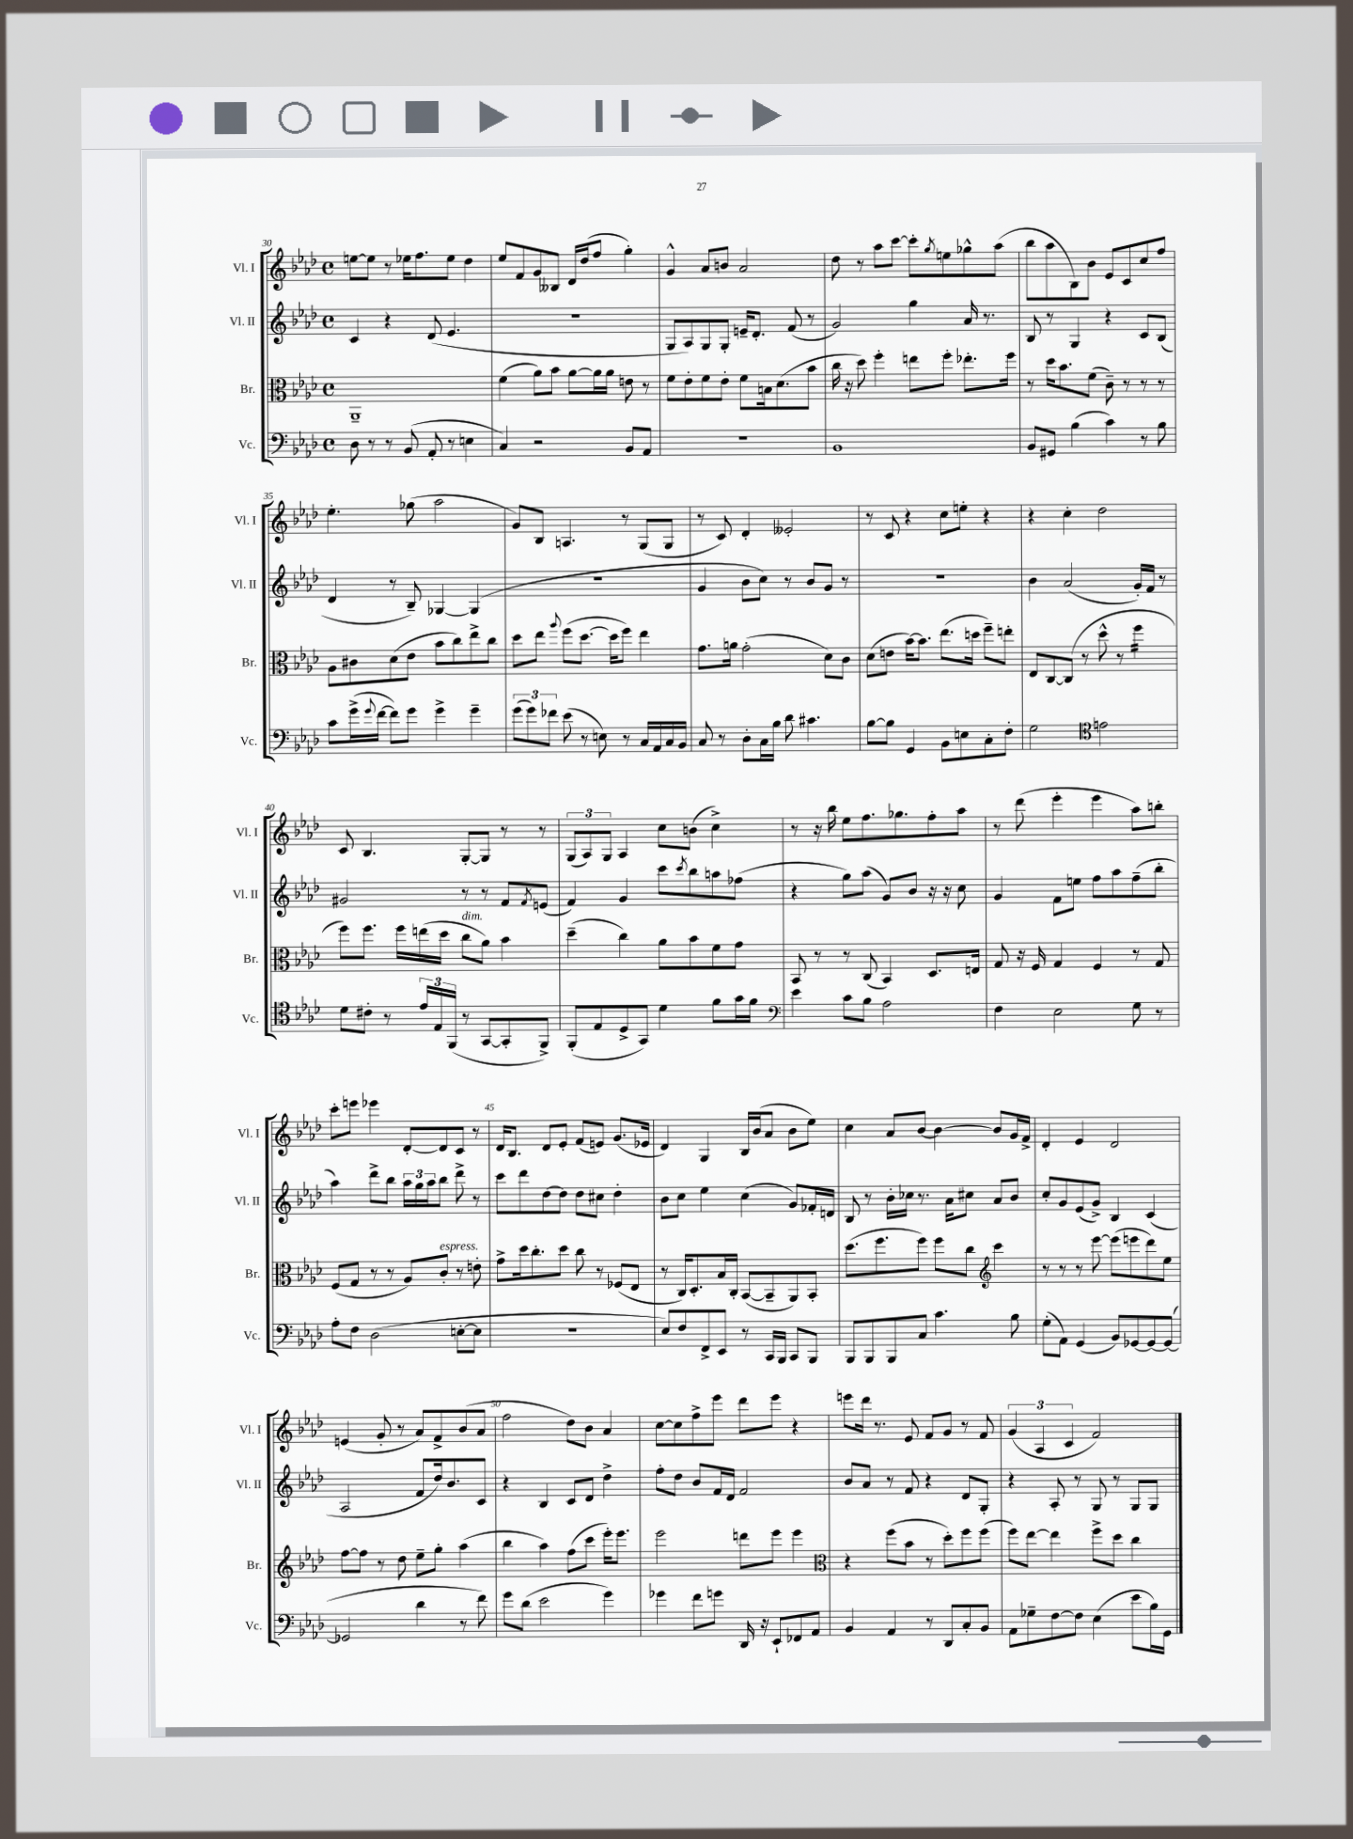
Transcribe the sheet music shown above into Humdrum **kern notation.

**kern	**kern	**kern	**kern
*part4	*part3	*part2	*part1
*staff4	*staff3	*staff2	*staff1
*I"Vc.	*I"Br.	*I"Vl. II	*I"Vl. I
*I'Vc.	*I'Br.	*I'Vl. II	*I'Vl. I
*clefF4	*clefC3	*clefG2	*clefG2
*k[b-e-a-d-]	*k[b-e-a-d-]	*k[b-e-a-d-]	*k[b-e-a-d-]
*M4/4	*M4/4	*M4/4	*M4/4
*met(c)	*met(c)	*met(c)	*met(c)
=30	=30	=30	=30
8D-\	1AA-~	4c/	[8een\L
8r	.	.	8ee\J]
8r	.	4r	8r
(8BB-/	.	.	16ee-X\KL
.	.	.	8.ff\
8AA-'/	.	(8d-/	.
8r	.	4.e-/	8ee-\J
4En\	.	.	4dd-\
=31	=31	=31	=31
4C/)	(4f\	1r	8ee-/L
.	.	.	8f/
2r	8a-\L)	.	8g/
.	8b-\J	.	8B--X/J
.	[8a-\L	.	16d-/LL
.	.	.	(16dd-/J
.	16a-\L]	.	8ff/J
.	16a-\JJ	.	.
8BB-/L	8en\	.	4gg'\)
8AA-/J	8r	.	.
=32	=32	=32	=32
1r	8f\L	8G/L	4g^^/
.	8e-'\	8A-/)	.
.	8f\	8G/	8a-/L
.	8e-'\J	8G'/J	8bn/J
.	8f\L	16en~/KL	2a-/
.	.	8.d-'/J	.
.	16Bn\k	.	.
.	(8.d-\	.	.
.	.	(8f/	.
.	8b-\J	8r	.
=33	=33	=33	=33
1BB-	16cc\	2g/)	8dd-\
.	16r	.	.
.	8dd-\)	.	8r
.	4ff'\	.	8aa-\L
.	.	.	[8ccc\J
.	8een\L	4gg\	8ccc'\L]
.	.	.	8qgg/
.	8ff'\J	.	8een\
.	8.ee-X'\L	16a-/	8gg-X^^\
.	.	8.r	.
.	.	.	(8aa-\J
.	16ff\Jk	.	.
=34	=34	=34	=34
8BB-/L	8r	8B-/	8bb-\L
8GG#X/J	16dd-\KL	8r	8aa-\
.	8.b-\	.	.
(4B-\	.	4G/	8B-\)
.	(8f\J	.	8b-\J
4c\)	8c~\)	4r	8e-/L
.	8r	.	8c/
8r	8r	8c/L	8cc/
8B-\	8r	(8B-/J	8ff/J
!!LO:LB:g=z
=35	=35	=35	=35
8c\L	8A-\L	4d-/	4.ee-'\
(16g^\L	8c#X\	.	.
8qqg/	.	.	.
[16f\JJ	.	.	.
8f\L])	(8d-\	8r	.
8g\J	8e-\J	8B-~/)	(8gg-X\
4g^\	8b-\L	[4G-X/	2aa-\
.	8cc\)	.	.
4g~\	8ee-^\	(4G-/]	.
.	8cc\J	.	.
=36	=36	=36	=36
(12g\L	8dd-\L	1r	8g/L)
12g\)	.	.	.
.	8ee-\J	.	8B-/J
12f-X\J	.	.	.
.	8qqaa-/	.	.
(8e-\	(8ff\L	.	4.An/
8r	[8.dd-\J	.	.
8En\)	.	.	.
.	16dd-\KL]	.	.
8r	8ff\J)	.	8r
16C/LL	4ee-\	.	(8G/L
16AA-/	.	.	.
16C/	.	.	8G/J
16BB-/JJ	.	.	.
=37	=37	=37	=37
8C/	8.g\L	4g/	8r
8r	.	.	8c/)
.	16an\Jk	.	.
8D-'\L	(2g'\	8b-\L	4d-'/
16C\L	.	8cc\J)	.
16B-\JJ	.	.	.
8d-\	.	8r	2e--X'/
4.c#X\	.	8b-/L	.
.	8d-\L)	8g/J	.
.	8c\J	8r	.
=38	=38	=38	=38
[8B-\L	(8d-\L	1r	8r
8B-\J]	8en\J	.	8c/
4GG/	[16b-\KL)	.	4r
.	8.b-\J]	.	.
8BB-\L	(8.ee-\L	.	8cc\L
8En\	.	.	8een'\J
.	16ddn\Jk	.	.
8C'\	8ff~\L)	.	4r
8F'\J	8een'\J	.	.
=39	=39	=39	=39
2G\	8E-/L	4b-\	4r
.	[8C/	.	.
.	(8C/J]	(2a-/	4cc'\
.	8r	.	.
*clefC4	*	*	*
2en\	8dd-^^\	.	2dd-\
.	8r	.	.
*	*tremolo	*	*
.	16ff\LL	16g'/LL)	.
.	16ff\	16f/JJ	.
.	16ff\	8r	.
.	16ff\JJ	.	.
*	*Xtremolo	*	*
!!LO:LB:g=z
=40	=40	=40	=40
8d-\L	8ff\L)	2g#X/	8c/
8c#X'\J	8.ff\J	.	4.B-/
8r	.	.	.
.	16ff\LL	.	.
24e-/LL	(16een\	.	.
24E-/	.	.	.
.	16dd-\JJ	.	.
(24FF/JJ	.	.	.
!	!LO:TX:a:i:t=dim.	!	!
8r	8cc\L	8r	[8G'/L
[8GG/L	8a-\J)	8r	8G/J]
8GG'/]	4b-\	8f/L	8r
.	.	8qf/	.
8FF^/J)	.	(8en/J	8r
=41	=41	=41	=41
(8FF'/L	(4dd-~\	4f/)	(12G/L
.	.	.	12A-/)
8E-/	.	.	.
.	.	.	12G/J
8D-^/	4cc\)	4g/	4A-/
8GG/J)	.	.	.
4d-\	8a-\L	8ccc\L	8cc\L
.	.	8qccc/	.
.	8b-\	8bb-\	(8bn\J
8f\L	8f\	8aan\	4cc^\)
16g\L	8g\J	(8ff-X\J	.
16f\JJ	.	.	.
=42	=42	=42	=42
*clefF4	*	*	*
4e-\	8BB-/	4r	8r
.	8r	.	16r
.	.	.	16bb-\
8c\L	8r	8gg\L)	8ee-\L
8B-\J	(8C/	(8aa-\J	8.ff\
2A-\	4BB-/)	8g/L)	.
.	.	.	8.gg-X\
.	.	8b-/J	.
.	8.D-/L	16r	8ff'\
.	.	16r	.
.	.	8cc\	8aa-\J
.	16En/Jk	.	.
=43	=43	=43	=43
4F\	8G/	4g/	8r
.	16r	.	(8ddd-\
.	16F/	.	.
2E-\	4G/	8f\L	4eee-'\
.	.	8een\J	.
.	4F/	8ff\L	4eee-\
.	.	8aa-\	.
8G\	8r	(8ff~\	8aa-\L)
8r	8G/	8bb-'\J	8bbn'\J
!!LO:LB:g=z
=44	=44	=44	=44
8A-'\L	(8F/L	4aa-\)	8ccc'\L
8F\J	8G/J	.	8eeen\J
(2D-\	8r	8ddd-^\L	4eee-X\
.	8r	8bb-\J	.
.	8A-/L)	24aa-\LL	[8d-'/L
.	.	24gg\	.
.	.	24aa-\J	.
!	!LO:TX:a:i:t=espress.	!	!
.	8c'/J	8bb-\J	8d-/]
[8En'\L	8r	8ddd-^\	8c/J
8E\J]	8en'\	8r	8r
=45	=45	=45	=45
1r	8g^\L	8ccc\L	16d-/KL
.	.	.	8.B-/J
.	16dd-\k	8ddd-\	.
.	8.cc'\	.	.
.	.	[8dd-\	8d-/L
.	8dd-\J	8dd-\J]	8e-'/J
.	8cc\	8dd-\L	(8f/L
.	8r	8cc#X\J	8en/J)
.	(8F-X/L	4dd-'\	(8.g/L
.	8E-/J	.	.
.	.	.	16e-X/Jk
=46	=46	=46	=46
8E-/L)	8r	8b-\L	4d-/)
8F/	16C/KL)	8cc\J	.
.	8.D-'/	.	.
8FF^/	.	4ee-\	4G/
8EE-/J	16B-/L	.	.
.	16C'/JJ	.	.
8r	([8BB-/L	(4cc\	16B-/LL
.	.	.	(16b-/J
16CC/LL	8BB-~/]	.	8a-/J
16BBB-/JJ	.	.	.
8CC/L	8AA-/)	8g/L)	8b-\L
8BBB-/J	8BB-'/J	16f-X'/L	8ee-\J)
.	.	16dn/JJ	.
=47	=47	=47	=47
8BBB-/L	(8.dd-\L	8B-/	4cc\
8BBB-/	.	8r	.
.	8.ff\	.	.
8BBB-/	.	16b-'\LL	8a-/L
.	.	16cc-X\JJ	.
8C/J	8ff\J)	8.r	[8b-/J
4.c\	8ff\L	.	4b-\_
.	.	16a-\KL	.
.	8cc\J	8cc#X\J	.
*	*clefG2	*	*
.	4ccc\	8a-/L	8b-/L]
8B-\	.	8b-/J	16g/L
.	.	.	16f^/JJ
=48	=48	=48	=48
(8G'\L	8r	8cc'/L	4d-'/
8AA-\J)	8r	8g/	.
(4GG/	8r	(8e-/	4e-/
.	[8eee-\	8g^/J)	.
8BB-/L)	(8eee-\L]	4B-/	2d-/
[8GG-X/	8eeen\	.	.
8GG-/_	8ddd-\)	(4c/	.
(8GG-/J_	8ee-\J	.	.
!!LO:LB:g=z
=49	=49	=49	=49
2GG-X/]	[8ff\L	2A-/	(4en/
.	8ff\J]	.	.
.	8r	.	8g'/
.	8dd-\	.	8r
4d-\	8ee-~\L	8f/L	8a-/L)
.	8gg'\J	16dd-/k)	8f^/
.	.	8.b-/	.
8r	(4aa-\	.	(8b-/
8f\)	.	8c/J	8a-/J
=50	=50	=50	=50
8g\L	4bb-\	4r	2ff\
(8d-\J	.	.	.
2e-\	4aa-\)	4B-/	.
.	(8ff\L	8c/L	8dd-\L)
.	8ccc\J	8d-/J	8b-\J
4g\)	16eee-'\KL)	4dd-^\	4a-/
.	8.eee-\J	.	.
=51	=51	=51	=51
4g-X\	2eee-\	8ff'\L	[8cc\L
.	.	8dd-\J	8cc\]
8f\L	.	8b-/L	8ff^\
8gn\J	.	16f/L	8eee-\J
.	.	16d-/JJ	.
16DD-/	8dddn\L	2f/	8ddd-\L
16r	.	.	.
8EE-`/L	8eee-\J	.	8eee-\J
8FF-X/	4eee-\	.	4r
8AA-/J	.	.	.
=52	=52	=52	=52
*	*clefC3	*	*
4BB-/	4r	8b-/L	8eeen\L
.	.	8a-/J	16ddd-\Jk
.	.	.	8.r
4AA-/	(8ff\L	8r	.
.	8b-\J	8f/	8e-/
8r	8r	4r	8f/L
8DD-/L	8dd-'\L)	.	8g/J
8C'/	8ff\	8d-/L	8r
8BB-/J	(8ff\J	8G'/J	8f/
=53	=53	=53	=53
8AA-\L	8ff\L)	4r	(6g/
8G-X~\	[8ee-\J	.	.
.	.	.	6A-/
[8F\	4ee-\]	8A-'/	.
.	.	.	6c/
8F\J]	.	8r	.
(4E-\	8ff^\L	8G/	2f/)
.	8dd-\J	8r	.
8e-\L	4cc\	8G/L	.
16B-\L)	.	8G/J	.
16GG\JJ	.	.	.
==	==	==	==
*-	*-	*-	*-
